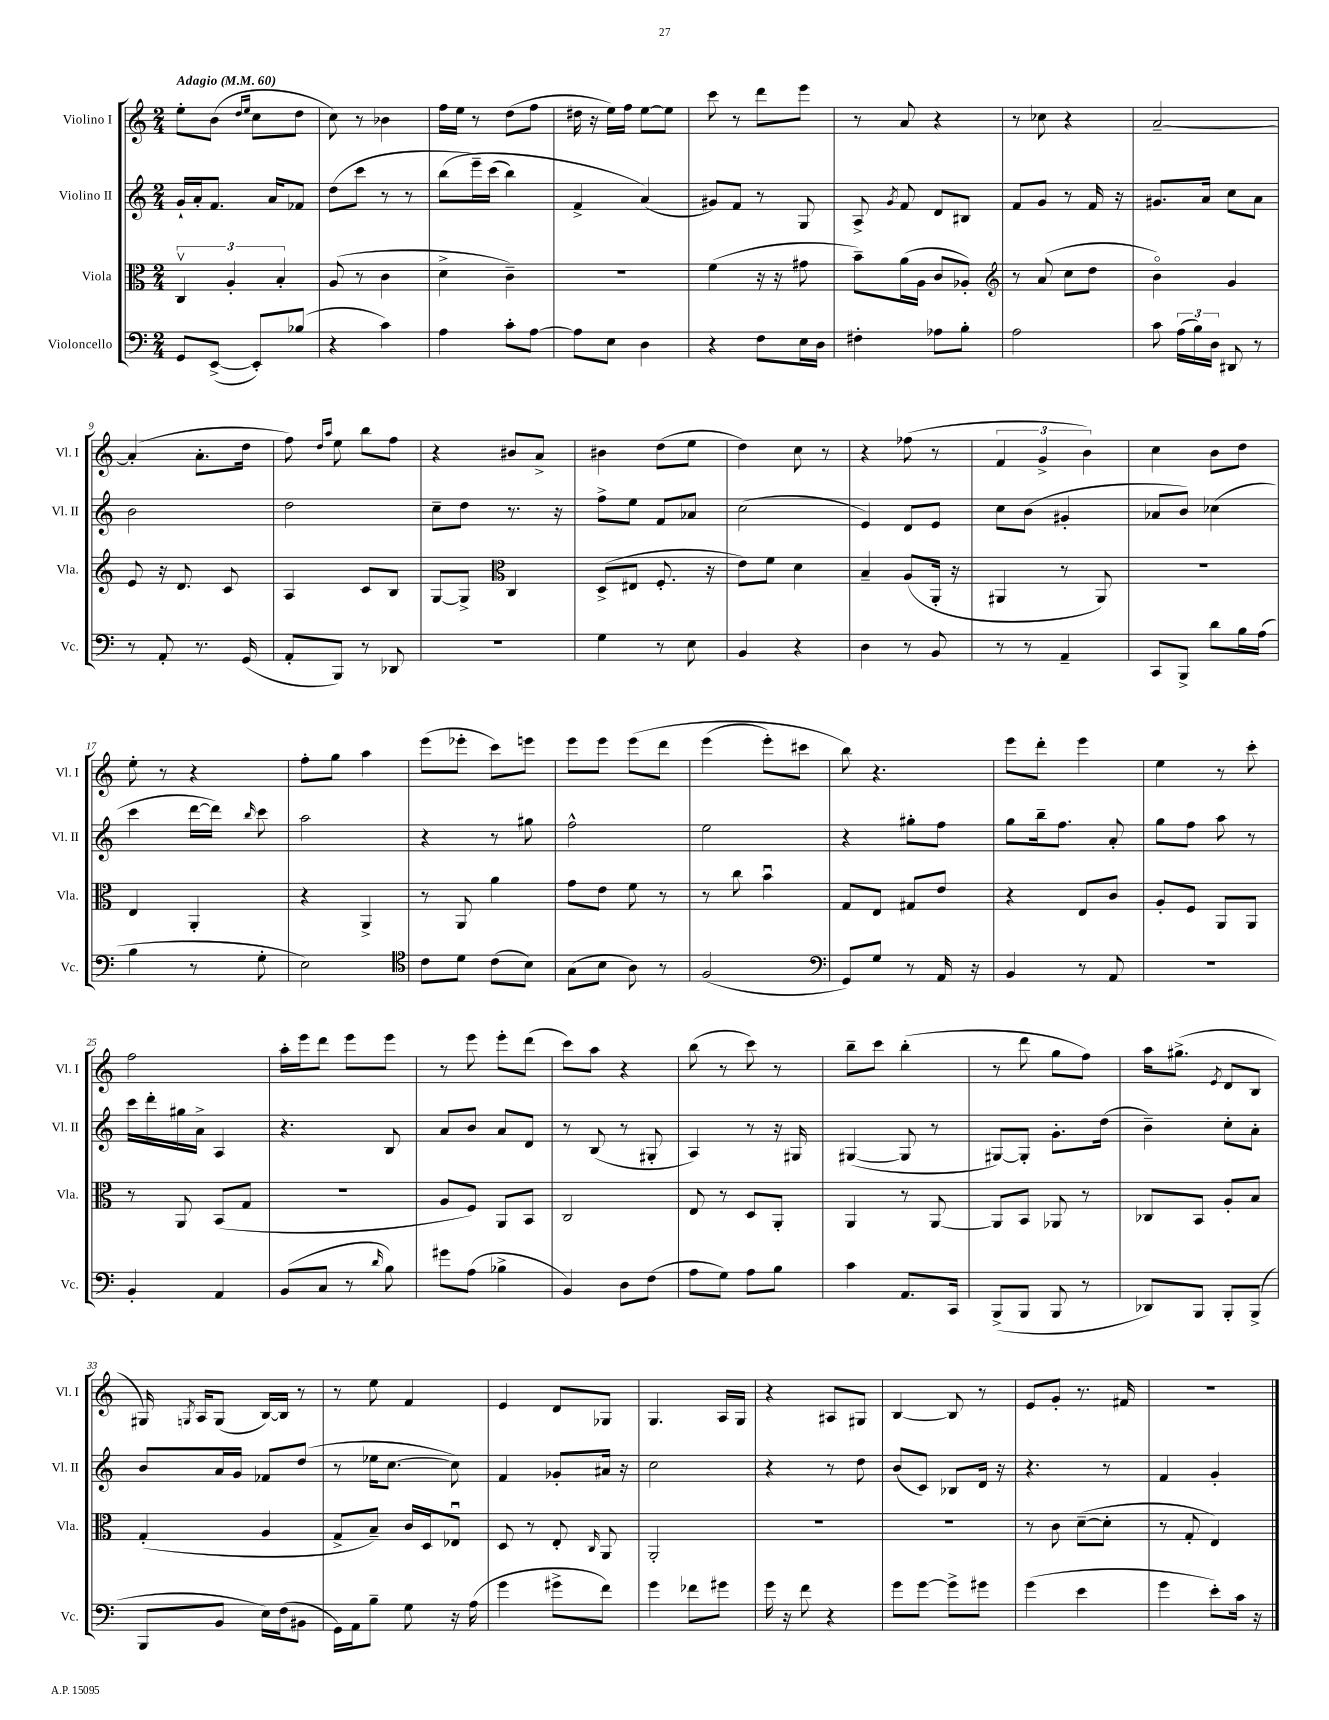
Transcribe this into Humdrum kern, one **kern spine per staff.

**kern	**kern	**kern	**kern
*part4	*part3	*part2	*part1
*staff4	*staff3	*staff2	*staff1
*I"Violoncello	*I"Viola	*I"Violino II	*I"Violino I
*I'Vc.	*I'Vla.	*I'Vl. II	*I'Vl. I
*clefF4	*clefC3	*clefG2	*clefG2
*k[]	*k[]	*k[]	*k[]
*M2/4	*M2/4	*M2/4	*M2/4
*MM60	*MM60	*MM60	*MM60
=1	=1	=1	=1
!	!	!	!LO:TX:a:B:t=Adagio
8GG/L	6Cv/	16g`/LL	8ee'\L
.	.	16a'/J	.
([8EE^/J	.	8.f/J	(8b\J
.	6A'/	.	.
.	.	.	16qqdd/LL
.	.	.	16qqee/JJ
8EE'/L])	.	.	8cc\L
.	.	16a/KL	.
.	6B'/	.	.
(8B-X/J	.	8f-X/J	8dd\J
=2	=2	=2	=2
4r	(8A/	(8dd\L	8cc\)
.	8r	8ccc\J	8r
4c\)	4c\	8r	4b-X\
.	.	8r	.
=3	=3	=3	=3
4A\	4d^\	(8bb\L	16ff\LL
.	.	.	16ee\JJ
.	.	16eee~\L)	8r
.	.	(16ccc\JJ	.
8c'\L	4c~\)	4bb\)	(8dd\L
[8A\J	.	.	8ff\J
=4	=4	=4	=4
8A\L]	2r	4f^/	16dd#X\
.	.	.	16r
8E\J	.	.	16ee\LL)
.	.	.	16ff\JJ
4D\	.	(4a/)	[8ee\L
.	.	.	8ee\J]
=5	=5	=5	=5
4r	(4f\	8g#X/L)	8ccc\
.	.	8f/J	8r
8F\L	16r	8r	8ddd\L
.	16r	.	.
16E\L	8g#X\	8G/	8eee\J
16D\JJ	.	.	.
=6	=6	=6	=6
4F#X'\	8b~\L)	8A^/	8r
.	.	8qg/	.
.	(16a\L	8f/	8a/
.	16A\JJ	.	.
8A-X\L	8c/L	8d/L	4r
8B'\J	8A-X'/J)	8B#X/J	.
=7	=7	=7	=7
*	*clefG2	*	*
2A\	8r	8f/L	8r
.	(8a/	8g/J	8cc-X\
.	8cc\L	8r	4r
.	8dd\J	16f/	.
.	.	16r	.
=8	=8	=8	=8
8c\	4b\)	8.g#X/L	[2a~/
(24A\LL	.	.	.
24B\)	.	.	.
.	.	16a/Jk	.
24D\JJ	.	.	.
8DD#X/	4g/	8cc\L	.
8r	.	8a\J	.
!!LO:LB:g=z
=9	=9	=9	=9
8r	8e/	2b\	(4a'/]
8AA'/	16r	.	.
.	8.d/	.	.
8.r	.	.	8.a'\L
.	8c/	.	.
(16GG/	.	.	16dd\Jk
=10	=10	=10	=10
8AA'/L	4A/	2dd\	8ff\)
.	.	.	16qqdd/LL
.	.	.	16qqaa/JJ
8BBB/J)	.	.	8ee\
8r	8c/L	.	8bb\L
8DD-X/	8B/J	.	8ff\J
=11	=11	=11	=11
2r	[8G/L	8cc~\L	4r
.	8G^/J]	8dd\J	.
*	*clefC3	*	*
.	4C/	8.r	8b#X/L
.	.	.	8a^/J
.	.	16r	.
=12	=12	=12	=12
4G\	(8D^/L	8ff^\L	4b#X\
.	8E#X/J	8ee\J	.
8r	8.F'/	8f/L	(8dd\L
8E\	.	8a-X/J	8ee\J
.	16r	.	.
=13	=13	=13	=13
4BB/	8e\L)	(2cc\	4dd\)
.	8f\J	.	.
4r	4d\	.	8cc\
.	.	.	8r
=14	=14	=14	=14
4D\	4B~/	4e/)	4r
8r	(8A/L	8d/L	(8ff-X\
8BB/	16AA'/Jk	8e/J	8r
.	16r	.	.
=15	=15	=15	=15
8r	4AA#X/	8cc\L	6f/
8r	.	(8b\J	.
.	.	.	6g^/
4AA~/	8r	4g#X'/	.
.	.	.	6b\)
.	8AA#/)	.	.
=16	=16	=16	=16
8CC/L	2r	8a-X/L	4cc\
8BBB^/J	.	8b/J)	.
8d\L	.	(4cc-X\	8b\L
16B\L	.	.	8dd\J
(16A\JJ	.	.	.
!!LO:LB:g=z
=17	=17	=17	=17
4B\	4E/	4ccc\	8ee'\
.	.	.	8r
8r	4AA'/	[16ddd\LL	4r
.	.	16ddd\JJ])	.
.	.	16qqbb/	.
8G'\	.	8ccc\	.
=18	=18	=18	=18
2E\)	4r	2aa\	8ff'\L
.	.	.	8gg\J
.	4AA^/	.	4aa\
=19	=19	=19	=19
*clefC4	*	*	*
8c\L	8r	4r	(8eee\L
8d\J	8AA/	.	8eee-X'\J
(8c\L	4a\	8r	8ccc\L)
8B\J)	.	8gg#X\	8eeen\J
=20	=20	=20	=20
(8G\L	8g\L	2ff^^\	8eee\L
8B\J	8e\J	.	8eee\J
8A\)	8f\	.	(8eee\L
8r	8r	.	8ddd\J
=21	=21	=21	=21
(2F/	8r	2ee\	(4eee\
.	8cc\	.	.
.	4bu\	.	8eee'\L)
.	.	.	8ccc#X\J
=22	=22	=22	=22
*clefF4	*	*	*
8GG/L)	8G/L	4r	8bb\)
8G/J	8E/J	.	4.r
8r	8G#X/L	8gg#X'\L	.
16AA/	8e/J	8ff\J	.
16r	.	.	.
=23	=23	=23	=23
4BB/	4r	8gg\L	8eee\L
.	.	16bb~\k	8ddd'\J
.	.	8.ff\J	.
8r	8E/L	.	4eee\
8AA/	8c/J	8a'/	.
=24	=24	=24	=24
2r	8A'/L	8gg\L	4ee\
.	8F/J	8ff\J	.
.	8AA/L	8aa\	8r
.	8AA/J	8r	8ccc'\
!!LO:LB:g=z
=25	=25	=25	=25
4BB'/	8r	16ccc\LL	2ff\
.	.	16ddd'\	.
.	8AA/	16gg#X\	.
.	.	16a^\JJ	.
4AA/	(8BB/L	4A/	.
.	8G/J	.	.
=26	=26	=26	=26
(8BB/L	2r	4.r	16aa'\LL
.	.	.	16eee\J
8C/J	.	.	8ddd\J
8r	.	.	8eee\L
16qqd/	.	.	.
8B\)	.	8B/	8eee\J
=27	=27	=27	=27
8g#X\L	8A/L	8a/L	8r
(8A\J	8F/J)	8b/J	8eee\
4B-X^\	8AA/L	8a/L	8eee'\L
.	8BB/J	8d/J	(8ddd\J
=28	=28	=28	=28
4BB/)	2C/	8r	8ccc\L)
.	.	(8B/	8aa\J
8D\L	.	8r	4r
(8F\J	.	8G#X'/	.
=29	=29	=29	=29
8A\L	8E/	4A/)	(8bb\
8G\J)	8r	.	8r
8A\L	8D/L	8r	8ccc\)
8B\J	8AA'/J	16r	8r
.	.	16G#X/	.
=30	=30	=30	=30
4c\	4AA/	([4G#X/	8bb~\L
.	.	.	8ccc\J
8.AA/L	8r	8G#/]	(4bb'\
.	[8AA/	8r	.
16CC/Jk	.	.	.
=31	=31	=31	=31
(8BBB^/L	8AA/L]	[8G#X/L)	8r
8BBB/J	8BB/J	8G#'/J]	8ddd\
8BBB/	8AA-X/	8.g'\L	8gg\L
8r	8r	.	8ff\J)
.	.	(16dd\Jk	.
=32	=32	=32	=32
8DD-X/L)	8C-X/L	4b~\)	16aa\KL
.	.	.	(8.gg#X^\J
8BBB/J	8BB/J	.	.
.	.	.	8qe/
8BBB'/L	8A'/L	8cc'\L	8d/L
(8BBB^/J	8B/J	8a'\J	8B/J
!!LO:LB:g=z
=33	=33	=33	=33
8BBB/L	(4G'/	8b/L	16G#X/)
.	.	.	8qGn/
.	.	.	16A/KL
8BB/J	.	16a/L	(8G/J
.	.	16g/JJ	.
16E\LL)	4A/	8f-X/L	[16B/LL)
(16F\J	.	.	16B/JJ]
8BB#X\J	.	(8dd/J	8r
=34	=34	=34	=34
16GG\LL)	8G^/L	8r	8r
16AA\J	.	.	.
8B~\J	8B~/J)	16ee-X\KL	8ee\
.	.	[8.cc\J	.
8G\	16c/LL	.	4f/
.	16D/J	.	.
16r	8E-Xu/J	8cc\])	.
(16A\	.	.	.
=35	=35	=35	=35
4g\	8D/	4f/	4e/
.	8r	.	.
8g#X^\L	8E'/	8g-X'/L	8d/L
.	16qqC/	.	.
8f\J)	8AA/	16a#X/Jk	8G-X/J
.	.	16r	.
=36	=36	=36	=36
4g\	2AA'/	2cc\	4.G/
8f-X\L	.	.	.
8g#X\J	.	.	16A/LL
.	.	.	16G/JJ
=37	=37	=37	=37
16g\	2r	4r	4r
16r	.	.	.
8f\	.	.	.
4r	.	8r	8A#X/L
.	.	8dd\	8G#X/J
=38	=38	=38	=38
8g\L	2r	(8b/L	[4B/
[8g\J	.	8c/J)	.
8g^\L]	.	8B-X/L	8B/]
8g#X\J	.	16d/Jk	8r
.	.	16r	.
=39	=39	=39	=39
(4g\	8r	4.r	8e/L
.	8c\	.	8g'/J
4e\	([8d~\L	.	8.r
.	8d'\J]	8r	.
.	.	.	16f#X/
=40	=40	=40	=40
4g\	8r	4f/	2r
.	8G'/	.	.
8e'\L)	4E/)	4g'/	.
16c\Jk	.	.	.
16r	.	.	.
==	==	==	==
*-	*-	*-	*-
